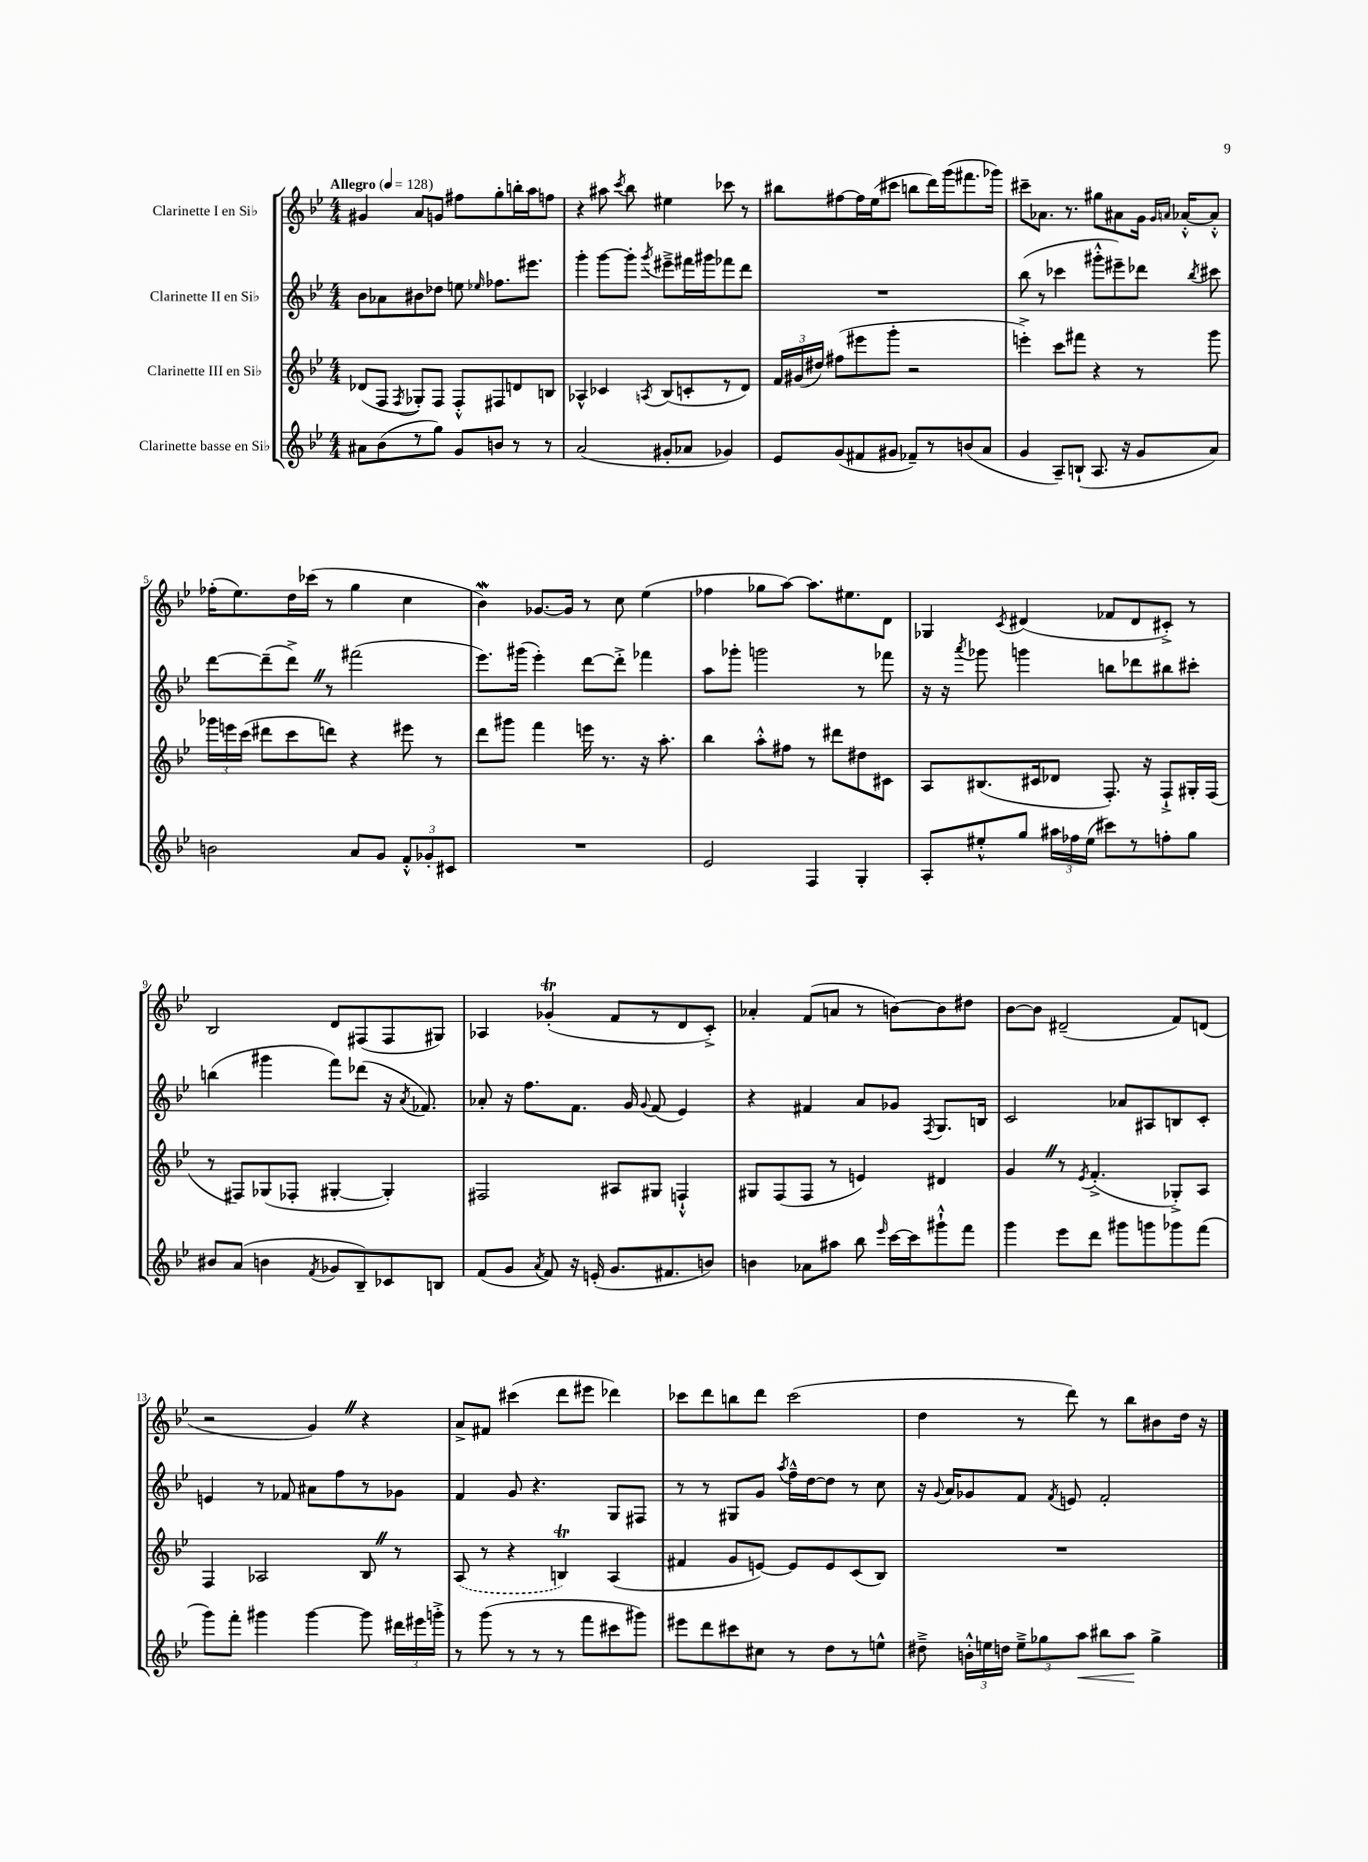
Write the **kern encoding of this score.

**kern	**dynam	**kern	**kern	**kern
*part4	*part4	*part3	*part2	*part1
*staff4	*staff4	*staff3	*staff2	*staff1
*I"Clarinette basse en Si♭	*	*I"Clarinette III en Si♭	*I"Clarinette II en Si♭	*I"Clarinette I en Si♭
*clefG2	*	*clefG2	*clefG2	*clefG2
*k[b-e-]	*	*k[b-e-]	*k[b-e-]	*k[b-e-]
*M4/4	*	*M4/4	*M4/4	*M4/4
*MM128	*	*MM128	*MM128	*MM128
=1	=1	=1	=1	=1
!	!	!	!	!LO:TX:a:B:t=Allegro
8a#X\L	.	(8d-X/L	8b-\L	4g#X/
(8b-\	.	8F/J	8a-X\	.
.	.	8qF/	.	.
8r	.	8G-X'/L)	8b#X\	8a/L
8gg\J)	.	8F/J	8dd-X\J	8gn/J
8g/L	.	8F'^^/L	8een\	8ff#X\L
.	.	.	16qqee-X/	.
8bn/J	.	8F#X/	8.ff-X\L	8gg'\
8r	.	8dn/	.	16bbn'\L
.	.	.	8.eee#X\J	16aa\J
8r	.	8Bn/J	.	8ffn\J
=2	=2	=2	=2	=2
(2a/	.	4A-X^^/	4ggg'\	4r
.	.	4c-X/	[8ggg\L	8aa#X\
.	.	.	.	8qccc/
.	.	.	8ggg'\J]	8bb-\
.	.	8qAn/	8qggg/	.
8g#X'/L	.	(8B-/L	8eee#X~^\L	4ee#X\
8a-X/J	.	8cn'/	16fff#X\L	.
.	.	.	16ggg#X\J	.
4g-X/)	.	8r	8fff-X\	8ccc-X\
.	.	8d/J)	8ddd\J	8r
=3	=3	=3	=3	=3
8e-/L	.	24f/LL	1r	8bb#X\L
.	.	(24g#X/	.	.
.	.	24dd#X/JJ)	.	.
(8g/	.	(8ff#X\L	.	[8ff#X\
8f#X/	.	8eee#X\	.	16ff#\L]
.	.	.	.	(16ee-\J
8g#X/J	.	8ggg'\J	.	8ccc#X\J
8f-X~/L)	.	2r	.	8bbn\L
8r	.	.	.	16ddd\L)
.	.	.	.	(16ggg\J
(8bn/	.	.	.	8.fff#X\
8a/J	.	.	.	.
.	.	.	.	16ggg-X\Jk)
=4	=4	=4	=4	=4
4g/	.	4eeen'^\)	(8bb-\	8ccc#X~\L
.	.	.	8r	8.a-X\J
8A~/L)	.	8ccc\L	4ccc-X\	.
.	.	.	.	8.r
(8Bn`/J	.	8fff#X\J	.	.
8.A/	.	4r	8ggg#X'^^\L	8gg#X\L
.	.	.	8eee#X~\)	8a#X\
16r	.	.	.	.
8g/L	.	8r	8ddd-X\J	16g\Jk
.	.	.	.	16qqg/LL
.	.	.	.	16qqan/JJ
.	.	.	.	[16a-X'^^/KL
.	.	.	8qbb-/	.
8a/J)	.	8ggg\	8ccc#X\	8a-'^^/J]
!!LO:LB:g=z
=5	=5	=5	=5	=5
2bn\	.	24ggg-X\LL	[8ddd\L	(16ff-X'\KL
.	.	24eeen\	.	.
.	.	.	.	8.ee-\)
.	.	(24ccc\JJ	.	.
.	.	8ddd#X\L	(8ddd~\]	.
.	.	8ccc\	8ddd^Z\J)	16dd\L
.	.	.	.	(16ccc-X\JJ
.	.	8dddn\J)	8r	8r
8a/L	.	4r	(2fff#X\	4gg\
8g/J	.	.	.	.
12f'^^/L	.	8eee#X\	.	4cc\
12g-X'/	.	.	.	.
.	.	8r	.	.
12c#X/J	.	.	.	.
=6	=6	=6	=6	=6
1r	.	8ddd\L	8.eee-\L)	4b-w\)
.	.	8ggg#X\J	.	.
.	.	.	(16ggg#X\Jk	.
.	.	4fff\	4eee-'\)	[8.g-X/L
.	.	.	.	16g-/Jk]
.	.	16eeen\	[8ddd\L	8r
.	.	8.r	.	.
.	.	.	8ddd'^\J]	8cc\
.	.	16r	4fff-X\	(4ee-\
.	.	8.aa'\	.	.
=7	=7	=7	=7	=7
2e-/	.	4bb-\	8aa\L	4ff-X\
.	.	.	8ggg-X'\J	.
.	.	8aa'^^\L	2gggn\	8gg-X\L
.	.	8ff#X\J	.	[8aa\J)
4F/	.	8r	.	8.aa\L]
.	.	8ddd#X\L	.	.
.	.	.	.	8.ee#X\
4G'/	.	8dd#X\	8r	.
.	.	8c#X\J	8fff-X\	8d\J
=8	=8	=8	=8	=8
8A'/L	.	8A/L	16r	4G-X/
.	.	.	16r	.
.	.	.	8qaaa/	.
8ee#X'^^/	.	(8.B#X/	8ggg-X\	.
.	.	.	.	8qc/
8gg/J	.	.	4gggn\	(4d#X/
.	.	16c#X/k	.	.
24aa#X\LL	.	8d-X/J	.	.
24ff-X\	.	.	.	.
(24ee#\JJ	.	.	.	.
8ccc#X\L)	.	8.F'/)	8bbn\L	8f-X/L
8r	.	.	8ddd-X\	8d#/
.	.	16r	.	.
8ffn'\	.	8F`^/L	8bb#X\	8c#X'^/J)
8gg\J	.	16G#X'/L	8ccc#X'\J	8r
.	.	(16F/JJ	.	.
!!LO:LB:g=z
=9	=9	=9	=9	=9
8b#X/L	.	8r	(4bbn\	2B-/
(8a/J	.	8F#X/L)	.	.
4bn\	.	(8G-X/	4ggg#X\	.
.	.	8F-X'/J	.	.
8qf/	.	.	.	.
8g-X/L	.	[4G#X'/	8fff\L)	8d/L
8B-~/)	.	.	(8ddd-X\J	(8F#X/
8c-X/	.	4G#'/])	16r	8F#/
.	.	.	8qa/	.
.	.	.	8.f-X/)	.
8Bn/J	.	.	.	8G#X/J)
=10	=10	=10	=10	=10
(8f/L	.	2F#X/	8a-X'/	4A-X/
8g/J	.	.	16r	.
.	.	.	8.ff\L	.
8qa/	.	.	.	.
8f/)	.	.	.	(4g-XT'/
16r	.	.	8.f\J	.
(16en'/	.	.	.	.
8.g/L	.	8A#X/L	.	8f/L
.	.	.	16g/	.
.	.	.	8qqg/	.
.	.	8G#X/J	(8f/	8r
8.f#X/	.	.	.	.
.	.	4Fn`^^/	4e-/)	8d/
8bn/J)	.	.	.	8c'^/J)
=11	=11	=11	=11	=11
4bn\	.	8G#X/L	4r	4a-X'/
.	.	(8F/	.	.
8a-X\L	.	8F/J	4f#X/	(8f/L
8aa#X\J	.	8r	.	8an/J
8bb-\	.	4en/)	8a/L	8r
16qqeee-/	.	.	.	.
[16ccc\LL	.	.	8g-X/J	[8bn\L)
16ccc\J]	.	.	.	.
.	.	.	8qF/	.
8ggg#X`^^\	.	4d#X/	8.G/L	8b\]
8fff\J	.	.	.	8dd#X\J
.	.	.	16Bn/Jk	.
=12	=12	=12	=12	=12
4ggg\	.	4gZ/	2c/	[8b-\L
.	.	.	.	8b-\J]
8eee-\L	.	8r	.	(2d#X~/
.	.	8qe-/	.	.
8ddd\J	.	(4.f'^/	.	.
8ggg#X\L	.	.	8a-X/L	.
8gggn\	.	.	8A#X/	.
8ggg-X\	.	8G-X'^/L)	8Bn/	8f/L)
(8fff\J	.	8A/J	8c'/J	(8dn/J
!!LO:LB:g=z
=13	=13	=13	=13	=13
8ggg\L)	.	4F/	4en/	2r
8fff'\J	.	.	.	.
4ggg#X\	.	2A-X/	8r	.
.	.	.	8f-X/	.
[4ggg#\	.	.	8a#X\L	4gZ/)
.	.	.	8ff\	.
8ggg#\]	.	8B-Z/	8r	4r
24ddd#X\LL	.	8r	8g-X\J	.
24eee#X\	.	.	.	.
24gggn'^\JJ	.	.	.	.
=14	=14	=14	=14	=14
8r	.	(8A/	4f/	8a^/L
(8ggg\	.	8r	.	8f#X/J
8r	.	4r	8g/	(4ccc#X\
8r	.	.	4.r	.
8r	.	4Bnt/)	.	8ddd\L
8fff\L	.	.	.	8eee#X\J
8ccc#X\	.	(4A/	8G/L	4ddd-X\)
8ggg#X\J)	.	.	8F#X/J	.
=15	=15	=15	=15	=15
8eee#X\L	.	4f#X/	8r	8ccc-X\L
8ddd\	.	.	8r	8ddd\
8ccc#X\	.	8g/L	8G#X/L	8bbn\
8cc#X\J	.	[8en/J)	8g/J	8ddd\J
.	.	.	8qaa/	.
8r	.	8e/L]	16ff~^^\LL	(2ccc-\
.	.	.	[16dd\J	.
8dd\L	.	8e/	8dd\J]	.
8r	.	(8c/	8r	.
8een^^\J	.	8B-/J)	8cc\	.
=16	=16	=16	=16	=16
8dd#X~^\	.	1r	16r	4dd\
.	.	.	8qqg/	.
.	.	.	16a/KL	.
24bn'^^\LL	.	.	8g-X/	.
24een\	.	.	.	.
24ddn\JJ	.	.	.	.
12ee~^\L	.	.	8f/J	8r
12gg-X\	.	.	.	.
.	.	.	8qf/	.
.	.	.	8en/	8ddd\)
!	!LO:HP:b	!	!	!
12aa\J	<	.	.	.
8bb#X\L	.	.	2f'/	8r
8aa\J	.	.	.	8bb-\L
4gg-^\	[	.	.	8b#X\
.	.	.	.	16dd\Jk
.	.	.	.	16r
==	==	==	==	==
*-	*-	*-	*-	*-
